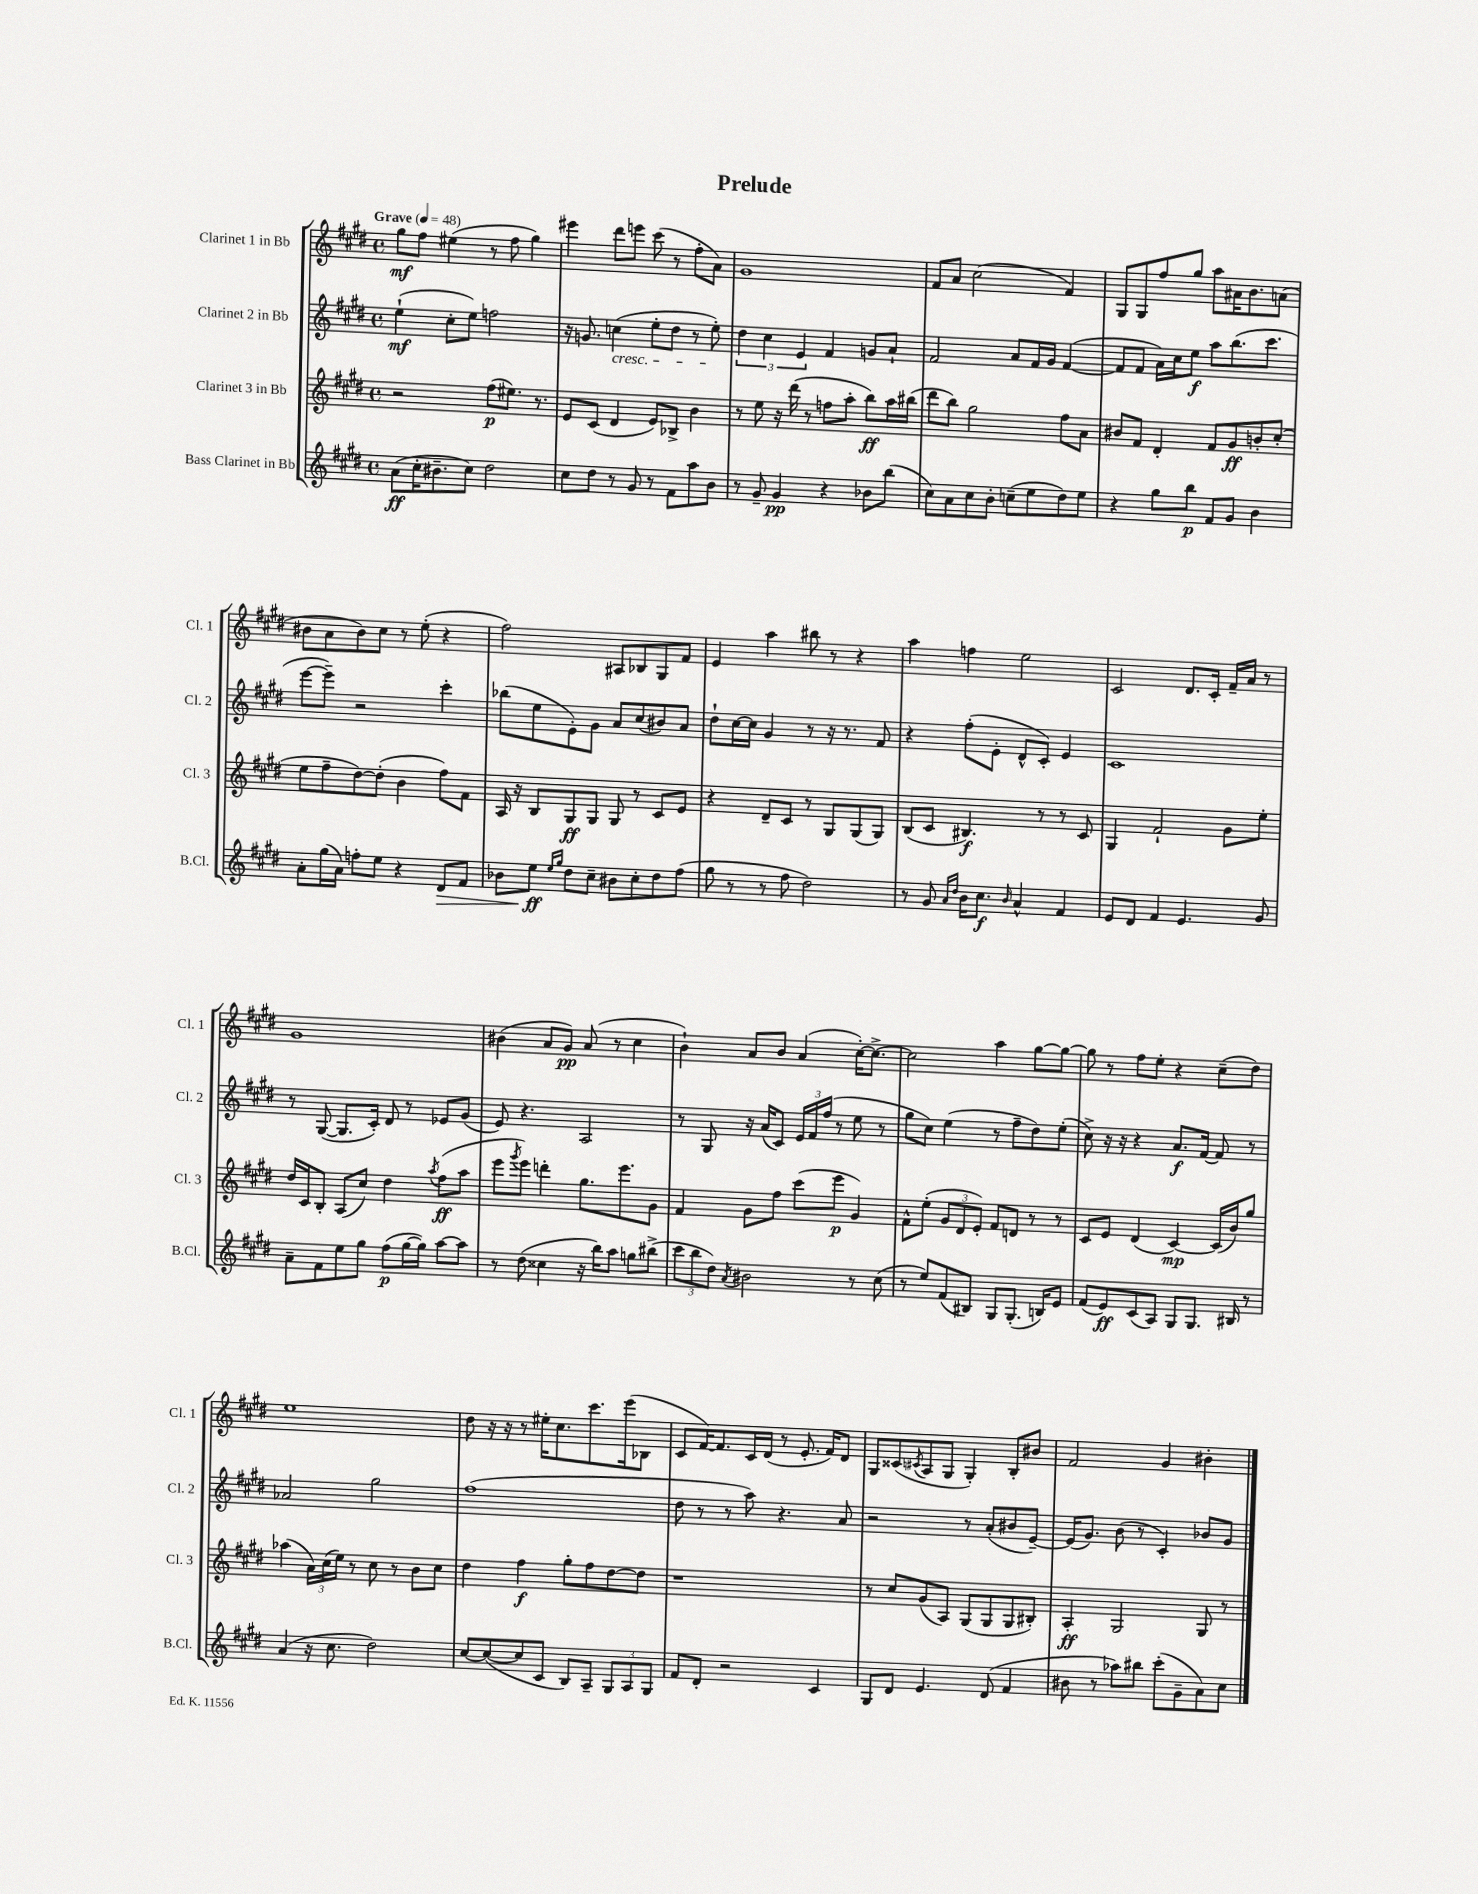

**kern	**kern	**kern	**kern
*staff4	*staff3	*staff2	*staff1
*clefG2	*clefG2	*clefG2	*clefG2
*k[f#c#g#d#]	*k[f#c#g#d#]	*k[f#c#g#d#]	*k[f#c#g#d#]
*M4/4	*M4/4	*M4/4	*M4/4
*met(c)	*met(c)	*met(c)	*met(c)
*MM48	*MM48	*MM48	*MM48
(8a	2r	(4ee`	8gg#
16cc#'	.	.	8ff#
8.b#~	.	.	.
.	.	8cc#'	(4ee#
8cc#)	.	8ee)	.
2dd#	(8ff#	2ff	8r
.	8.ee#)	.	8ff#
.	.	.	4gg#)
.	8.r	.	.
=	=	=	=
8cc#	8e	16r	4eee#
.	.	8.g	.
8dd#	(8c#	.	.
8r	4d#	(4cc	8ddd#
8g#	.	.	8eee
8r	8e)	8ee'	(8ccc#
8f#	8B-^	8dd#	8r
8aa	4b	8r	8ff#'
8b	.	8ee')	8a)
=	=	=	=
8r	8r	6dd#	1g#
8g#~	8ee	.	.
.	.	6cc#	.
4g#	16r	.	.
.	(16ddd#	.	.
.	.	6e	.
.	8r	.	.
4r	8ff	4f#	.
.	8aa'	.	.
8b-	8bb)	8g	.
(8bb	16aa	8a`	.
.	(16bb#	.	.
=	=	=	=
8cc#)	8ddd#	2f#	8f#
8a	8bb)	.	8a
8cc#	2gg#	.	(2cc#
8b'	.	.	.
(8cc~	.	8a	.
8ee	.	16f#	.
.	.	16g#	.
8dd#)	8ff#	([4f#	4f#)
8ee	8a	.	.
=	=	=	=
4r	8b#	8f#]	8G#
.	8f#	8f#	8G#
8gg#	4d#'	16a)	8ff#
.	.	16cc#	.
8bb	.	8ee	8gg#
8f#	8f#	8aa	8aa
8g#	8g#	(8.bb	16a#
.	.	.	8.b
4b	8b'	.	.
.	.	8.ccc#	.
.	(8cc#'	.	(8a
=	=	=	=
8a'	8ee	[8eee	8b#
(16gg#	8ff#~	8eee~])	8a
16a)	.	.	.
8ff'	[8dd#)	2r	8b#)
8ee	(8dd#']	.	8cc#
4r	4b	.	8r
.	.	.	(8ee'
8d#	8ff#)	4ccc#'	4r
8f#	8f#	.	.
=	=	=	=
8b-	16A	(8bb-	2ff#)
.	16r	.	.
8ee	8B	8ee	.
16qqee	.	.	.
16qqgg#	.	.	.
8dd#	8G#	8e')	.
8cc#~	8G#	8g#	.
8b#	8G#	8a	8A#
8cc#'	8r	(8cc#	8B-
8dd#	8c#	8b#)	8G#
(8ff#	8e	8a	8f#
=	=	=	=
8gg#	4r	8dd#`	4e
8r	.	[16cc#	.
.	.	16cc#]	.
8r	8d#~	4g#	4aa
8ff#	8c#	.	.
2dd#)	8r	8r	8bb#
.	8G#	16r	8r
.	.	8.r	.
.	(8G#	.	4r
.	8G#)	8f#	.
=	=	=	=
8r	(8B	4r	4aa
8g#	8c#	.	.
16qqa	.	.	.
16qqdd#	.	.	.
16b	4.B#)	(8ff#'	4ff
8.cc#	.	.	.
.	.	8e'	.
16qqb	.	.	.
4a^^	.	8d#^^	2ee
.	8r	8c#')	.
4f#	8r	4e	.
.	8c#	.	.
=	=	=	=
8e	4G#	1c#	2c#
8d#	.	.	.
4f#	2f#`	.	.
4.e	.	.	8.d#
.	.	.	16c#'
.	8g#	.	16f#~
.	.	.	16a
8g#	8ee'	.	8r
=	=	=	=
8a~	16dd#	8r	1g#
.	16c#	.	.
8f#	8B'	([8G#	.
8ee	(8A	8.G#]	.
8gg#	8cc#)	.	.
.	.	16c#')	.
(8ff#	4dd#	8d#	.
[16gg#	.	8r	.
16gg#])	.	.	.
.	8qaa	.	.
[8aa	(8ff#	8e-	.
8aa]	8aa	(8g#	.
=	=	=	=
8r	8eee	8e)	(4b#
.	8qggg#	.	.
(8dd#	8eee)	4.r	.
4cc##	4ddd'	.	8a
.	.	.	8g#)
16r	8.gg#	2A	(8a
16bb)	.	.	.
8aa	.	.	8r
.	8.eee	.	.
8gg	.	.	4cc#
(8bb#^	8g#	.	.
=	=	=	=
12ccc#	4f#	8r	4b`)
12bb	.	.	.
.	.	8G#	.
12dd#)	.	.	.
8qa	.	.	.
2b#	8g#	16r	8a
.	.	(16a	.
.	8ff#	8c#)	8b
.	(8ccc#	24e	(4a
.	.	24f#	.
.	.	(24ff#	.
.	8eee	8r	.
8r	4g#)	8ee	[16cc#')
.	.	.	8.cc#^_
(8cc#	.	8r	.
=	=	=	=
8r	8f#^^	8gg#	2cc#]
8ee)	(8ee'	8cc#)	.
(8f#	12g#	(4ee	.
.	12d#	.	.
8B#)	.	.	.
.	12e')	.	.
8G#	8f#	8r	4aa
(8.G#'	8d	8ff#~	.
.	8r	8dd#)	[8gg#
16B)	.	.	.
8e	8r	(8ee'	8gg#_
=	=	=	=
(8f#	8c#	8cc#^)	8gg#]
8e)	8e	16r	8r
.	.	16r	.
(8c#	(4d#	4r	8ff#
8A)	.	.	8ee'
8G#	[4c#)	8.a	4r
8.G#	.	.	.
.	.	[16f#	.
.	(16c#]	8f#]	(8cc#~
16B#	16b)	.	.
8r	8gg#	8r	8dd#)
=	=	=	=
(4a	(4aa-	2a-	1ee
16r	24a)	.	.
.	(24cc#	.	.
8.cc#	.	.	.
.	24ee)	.	.
.	8r	.	.
2dd#)	8cc#	2gg#	.
.	8r	.	.
.	8b	.	.
.	8cc#	.	.
=	=	=	=
[8cc#	4dd#	(1ff#	8dd#
(8cc#_	.	.	16r
.	.	.	16r
8cc#]	4ff#	.	8r
8c#	.	.	16ee#'
.	.	.	8.cc#
8B)	8gg#'	.	.
8A~	8ff#	.	8.ccc#
12G#	[8dd#	.	.
.	.	.	(16eee
12A	.	.	.
.	8dd#]	.	8B-
12G#	.	.	.
=	=	=	=
8f#	1r	8dd#	8c#
8d#'	.	8r	[16f#)
.	.	.	8.f#]
2r	.	8r	.
.	.	8aa)	16c#
.	.	.	(16d#
.	.	4.r	8r
.	.	.	8.e'
4c#	.	.	.
.	.	.	16f#)
.	.	8a	8d#
=	=	=	=
8G#	8r	2r	8G#
8d#	8cc#	.	(8c##
.	.	.	8qc#
4.e	(8g#	.	8A
.	8A)	.	8G#
.	(8G#	8r	4G#')
(8d#	8G#	(8a'	.
4f#	8G#	8b#	8B'
.	8B#')	[8e~)	8b#
=	=	=	=
8b#	4A'	(16e]	2f#
.	.	8.g#)	.
8r	.	.	.
8aa-)	2G#	(8b	.
8bb#	.	8r	.
(8ccc#'	.	4c#')	4g#
8g#~	.	.	.
8a)	8G#	8b-	4b#'
8cc#	8r	8g#	.
==	==	==	==
*-	*-	*-	*-
